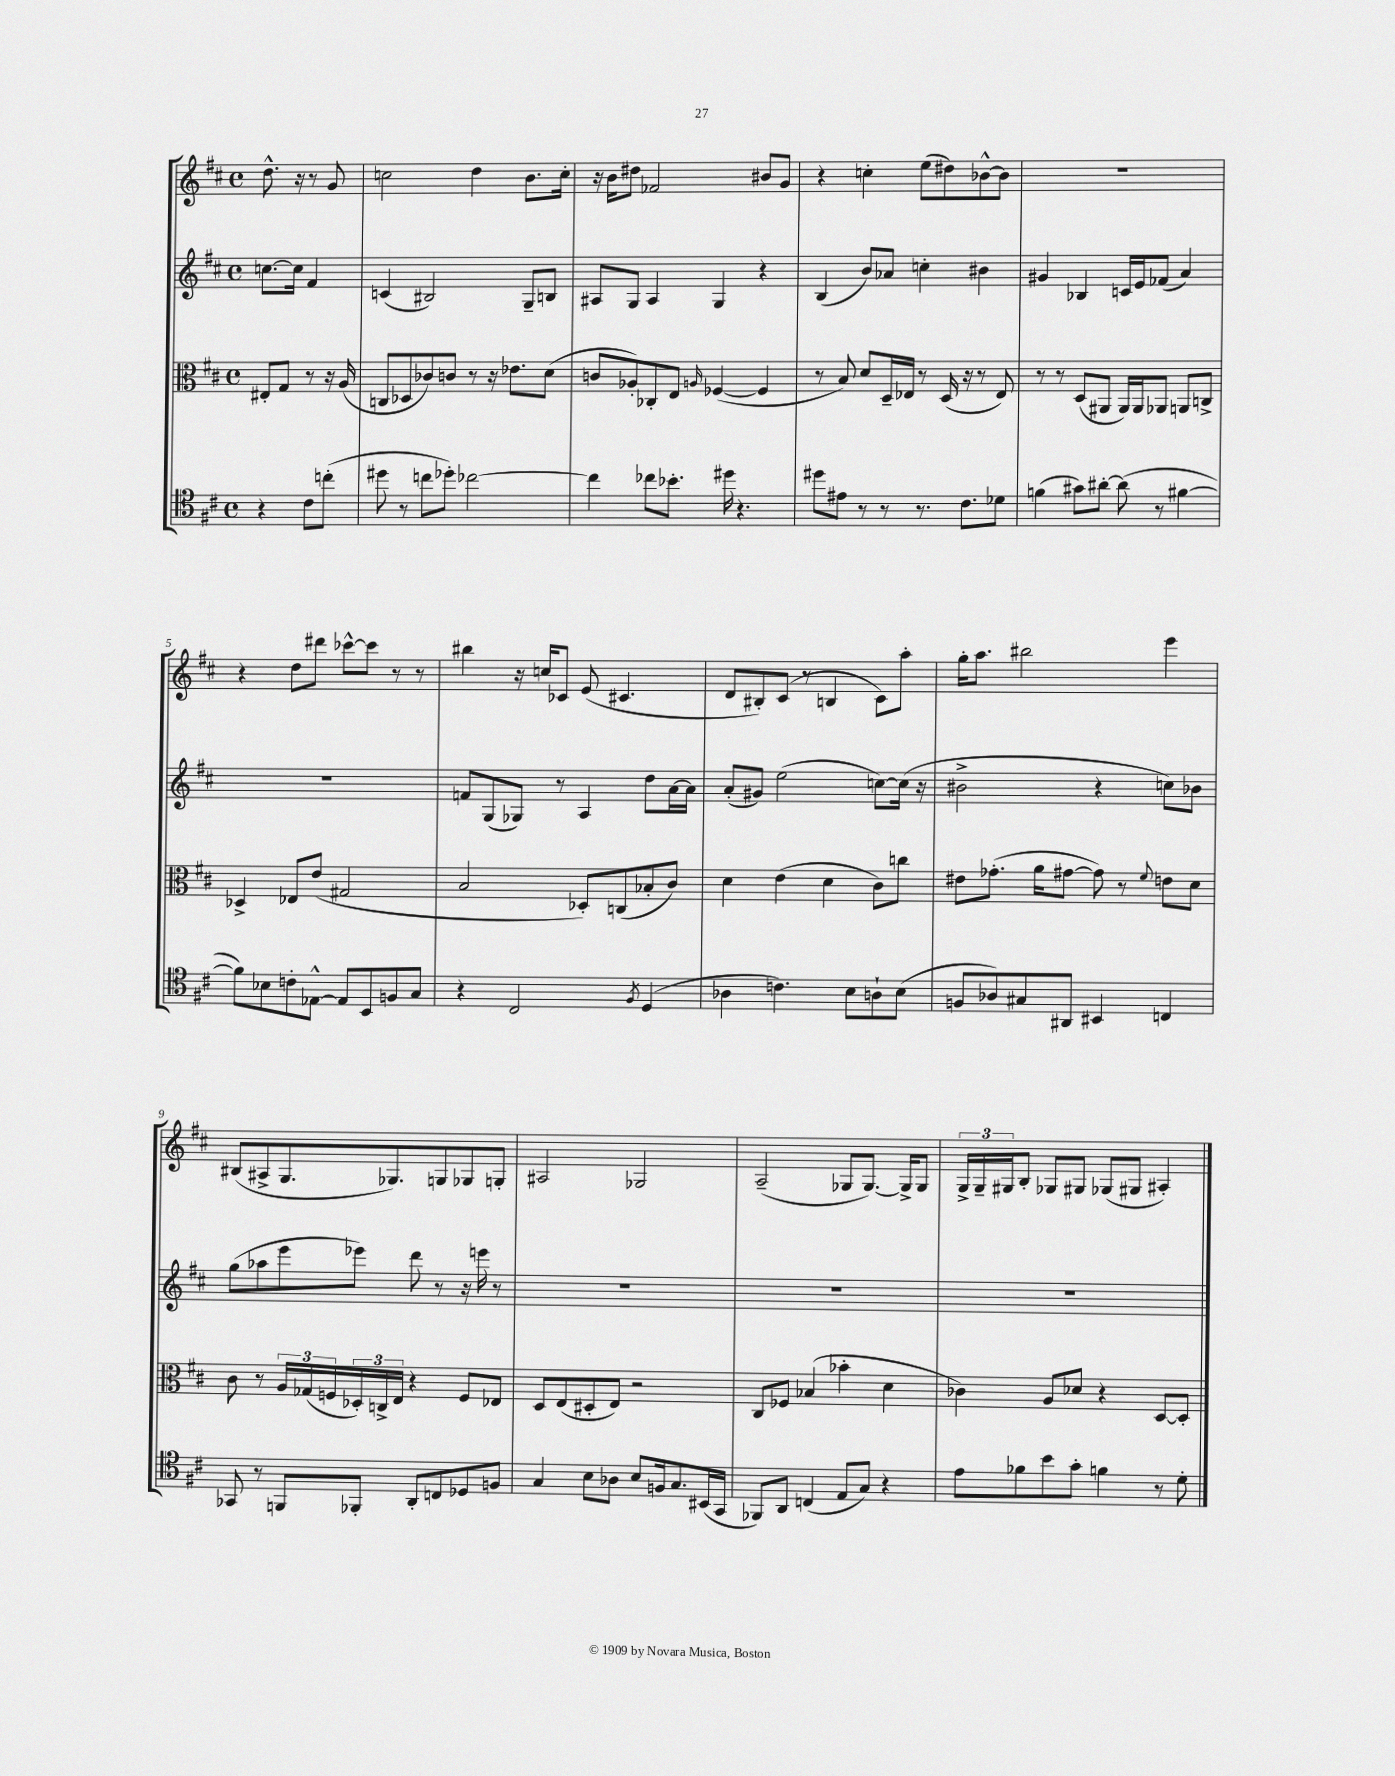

**kern	**kern	**kern	**kern
*part4	*part3	*part2	*part1
*staff4	*staff3	*staff2	*staff1
*clefC4	*clefC3	*clefG2	*clefG2
*k[f#c#]	*k[f#c#]	*k[f#c#]	*k[f#c#]
*M4/4	*M4/4	*M4/4	*M4/4
*met(c)	*met(c)	*met(c)	*met(c)
=	=	=	=
4r	8E#X'/L	[8.ccn\L	8.dd^^\
.	8G/J	.	.
.	.	16cc\Jk]	16r
8c#\L	8r	4f#/	8r
(8ccn'\J	16r	.	8g/
.	(16A/	.	.
=1	=1	=1	=1
8dd#X\	8Cn/L	(4cn/	2ccn\
8r	8D-X/	.	.
8ccn\L	8c-X/)	2B#X/)	.
8dd-X'\J)	8cn/J	.	.
[2cc-X\	8r	.	4dd\
.	16r	.	.
.	8.e-X\L	.	.
.	.	8G~/L	8.b\L
.	(8d\J	8Bn/J	.
.	.	.	16cc'\Jk
=2	=2	=2	=2
4cc-\]	8cn/L	8A#X/L	16r
.	.	.	16b\KL
.	8A-X'/)	8G/J	8dd#X\J
8cc-X\L	8C-X'/	4A#/	2f-X/
8.b-X'\J	8E/J	.	.
.	16qqAn/	.	.
.	([4F-X/	4G/	.
16dd#X\	.	.	.
4.r	.	.	.
.	4F-/]	4r	8b#X/L
.	.	.	8g/J
=3	=3	=3	=3
8dd#X\L	8r	(4B/	4r
8e#X\J	8B/)	.	.
8r	8d/L	8b/L)	4ccn'\
8r	16D~/L	8a-X/J	.
.	16E-X/JJ	.	.
8.r	8r	4ccn'\	(8ee\L
.	(16D/	.	8dd#X\)
8.c#\L	16r	.	.
.	8r	4b#X\	[8b-X^^\
8d-X\J	8E-/)	.	8b-\J]
=4	=4	=4	=4
(4fn\	8r	4g#X/	1r
.	8r	.	.
8g#X\L)	(8D/L	4B-X/	.
[8a#X'\J	8AA#X/J	.	.
(8a#\]	16AA#/LL)	16cn/LL	.
.	16AA#/J	16e/J	.
8r	8AA-X/J	(8f-X/J	.
[4f#X\	8AAn/L	4a/)	.
.	8Cn^/J	.	.
!!LO:LB:g=z
=5	=5	=5	=5
8f#\L])	4D-X^/	1r	4r
8B-X\	.	.	.
8cn'\	8E-X/L	.	8dd\L
[8E-X^^\J	(8e/J	.	8ddd#X\J
8E-/L]	2G#X/	.	[8ccc-X^^\L
8BB/	.	.	8ccc-\J]
8Fn/	.	.	8r
8G/J	.	.	8r
=6	=6	=6	=6
4r	2B/	8fn/L	4bb#X\
.	.	(8G/	.
2C#/	.	8G-X/J)	16r
.	.	.	16ccn/KL
.	.	8r	8c-X/J
.	8D-X'/L)	4A/	(8e/
.	(8Cn/	.	4.c#X/
8qF#/	.	.	.
(4D/	8B-X'/	8dd\L	.
.	8c#/J)	[16a\L	.
.	.	16a\JJ]	.
=7	=7	=7	=7
4A-X\	4d\	(8a'/L	8d/L
.	.	8g#X/J)	8B#X'/)
4.cn\)	(4e\	(2ee\	(8c#/J
.	.	.	8r
.	4d\	.	4Bn/
8B\L	.	.	.
8An`\	8c#\L)	[8ccn\L)	8c#\L)
(8B\J	8ccn\J	(16cc\Jk]	8aa'\J
.	.	16r	.
=8	=8	=8	=8
8Fn/L	8e#X\L	2b#X^\	16gg'\KL
.	.	.	8.aa\J
8A-X/)	(8.g-X'\J	.	.
8G#X/	.	.	2bb#X\
.	16a\KL	.	.
8AA#X/J	[8g#X\J	.	.
4BB#X/	8g#\])	4r	.
.	8r	.	.
.	8qqf#/	.	.
4Cn/	8en\L	8ccn\L)	4eee\
.	8d\J	8b-X\J	.
!!LO:LB:g=z
=9	=9	=9	=9
8GG-X/	8c#\	(8gg\L	(8B#X/L
8r	8r	8aa-X\	8A#X^/
8FFn/L	24A/LL	8eee\	8.G/
.	(24G-X/	.	.
.	24Fn/	.	.
8FF-X'/J	24D-X'/)	8eee-X\J)	.
.	24Cn^/	.	.
.	.	.	8.G-X/)
.	24E/JJ	.	.
8AA'/L	4r	8ddd\	.
8Cn/	.	8r	8Gn/
8D-X/	8F/L	16r	8G-X/
.	.	16eeen\	.
8Fn/J	8E-X/J	8r	8Gn'/J
=10	=10	=10	=10
4G/	8D/L	1r	2A#X/
.	(8E/	.	.
8B\L	8D#X'/	.	.
8A-X\J	8E/J)	.	.
8B/L	2r	.	2G-X/
16Fn/k	.	.	.
8.G/	.	.	.
(16BB#X/L	.	.	.
16GG/JJ	.	.	.
=11	=11	=11	=11
8FF-X/L)	8C#/L	1r	(2A~/
8AA/J	8F-X/J	.	.
(4Cn/	(4B-X/	.	.
8E/L	4b-X'\	.	8G-X/L
8G/J)	.	.	[8.G-/J)
4r	4d\	.	.
.	.	.	16G-^/KL]
.	.	.	8G-/J
=12	=12	=12	=12
8e\L	4c-X\)	1r	24G^/LL
.	.	.	24G~/
.	.	.	24G#X/J
8f-X\	.	.	8B'/J
8b\	8A/L	.	8G-X/L
8g'\J	8d-X/J	.	8G#X/J
4fn\	4r	.	(8G-X/L
.	.	.	8G#X/J
8r	[8D/L	.	4A#X'/)
8d'\	8D'/J]	.	.
==	==	==	==
*-	*-	*-	*-
